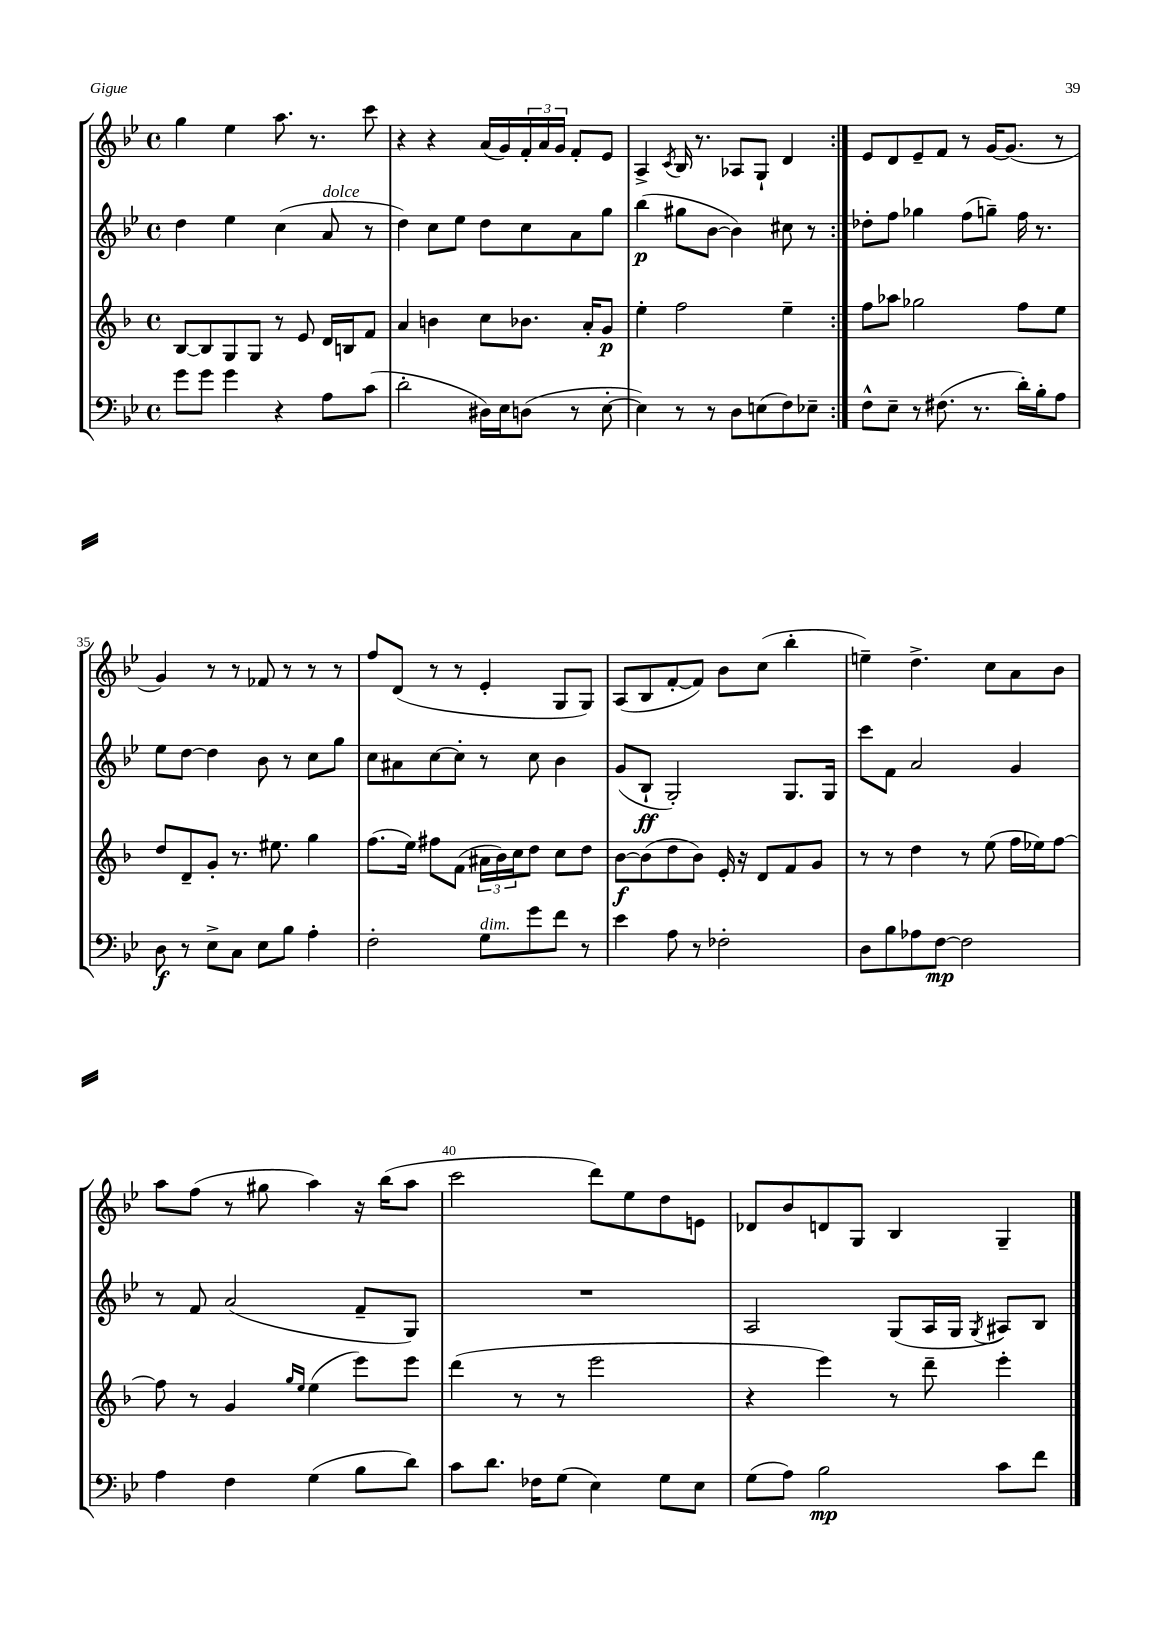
<<
\new StaffGroup <<
\new Staff = "s0" {
    \clef treble \key bes \major \defaultTimeSignature \time 4/4
    \repeat volta 2 { g''4 ees''4 a''8. r8. c'''8 |
    r4 r4 a'16( g'16) \tuplet 3/2 { f'16-. a'16 g'16 } f'8-. ees'8 |
    a4-> \acciaccatura { c'8 } bes16 r8. aes8 g8-! d'4 | }
    ees'8 d'8 ees'8-- f'8 r8 g'16~ g'8.( r8 |
    g'4) r8 r8 fes'8 r8 r8 r8 |
    f''8 d'8( r8 r8 ees'4-. g8 g8) |
    a8( bes8 f'8~-. f'8) bes'8 c''8( bes''4-. |
    e''4--) d''4.-> c''8 a'8 bes'8 |
    a''8 f''8( r8 gis''8 a''4) r16 bes''16( a''8 |
    c'''2 d'''8) ees''8 d''8 e'8 |
    des'8 bes'8 d'8 g8 bes4 g4-- \bar "|." |
}
\new Staff = "s1" {
    \clef treble \key bes \major \defaultTimeSignature \time 4/4
    \repeat volta 2 { d''4 ees''4 c''4( a'8^\markup { \italic "dolce" } r8 |
    d''4) c''8 ees''8 d''8 c''8 a'8 g''8 |
    bes''4\p( gis''8 bes'8~ bes'4) cis''8 r8 | }
    des''8-. f''8 ges''4 f''8( g''8--) f''16 r8. |
    ees''8 d''8~ d''4 bes'8 r8 c''8 g''8 |
    c''8 ais'8 c''8~ c''8-. r8 c''8 bes'4 |
    g'8( bes8-!\ff g2-.) g8. g16 |
    c'''8 f'8 a'2 g'4 |
    r8 f'8 a'2( f'8-- g8) |
    R1 |
    a2 g8( a16 g16 \acciaccatura { g8 } ais8) bes8 \bar "|." |
}
\new Staff = "s2" {
    \clef treble \key f \major \defaultTimeSignature \time 4/4
    \repeat volta 2 { bes8~ bes8 g8 g8 r8 e'8 d'16 b16 f'8 |
    a'4 b'4 c''8 bes'8. a'16-. g'8\p |
    e''4-. f''2 e''4-- | }
    f''8 aes''8 ges''2 f''8 e''8 |
    d''8 d'8-- g'8-. r8. eis''8. g''4 |
    f''8.( e''16) fis''8 f'8( \tuplet 3/2 { ais'16 bes'16) c''16 } d''8 c''8 d''8 |
    bes'8~\f bes'8( d''8 bes'8) e'16-. r16 d'8 f'8 g'8 |
    r8 r8 d''4 r8 e''8( f''16 ees''16) f''8~ |
    f''8 r8 g'4 \grace { g''16 e''16 } e''4( e'''8) e'''8 |
    d'''4( r8 r8 e'''2 |
    r4 e'''4) r8 d'''8-- e'''4-. \bar "|." |
}
\new Staff = "s3" {
    \clef bass \key bes \major \defaultTimeSignature \time 4/4
    \repeat volta 2 { g'8 g'8 g'4 r4 a8 c'8( |
    d'2-. dis16) ees16 d8( r8 ees8~-. |
    ees4) r8 r8 d8 e8( f8) ees8-- | }
    f8-^ ees8-- r8 fis8.( r8. d'16-.) bes16-. a8 |
    d8\f r8 ees8-> c8 ees8 bes8 a4-. |
    f2-. g8^\markup { \italic "dim." } g'8 f'8 r8 |
    ees'4 a8 r8 fes2-. |
    d8 bes8 aes8 f8~\mp f2 |
    a4 f4 g4( bes8 d'8) |
    c'8 d'8. fes16 g8( ees4) g8 ees8 |
    g8( a8) bes2\mp c'8 f'8 \bar "|." |
}
>>
>>
\layout { \context { \Score currentBarNumber = #31 \override BarNumber.break-visibility = ##(#f #t #t) barNumberVisibility = #(every-nth-bar-number-visible 5) } }
